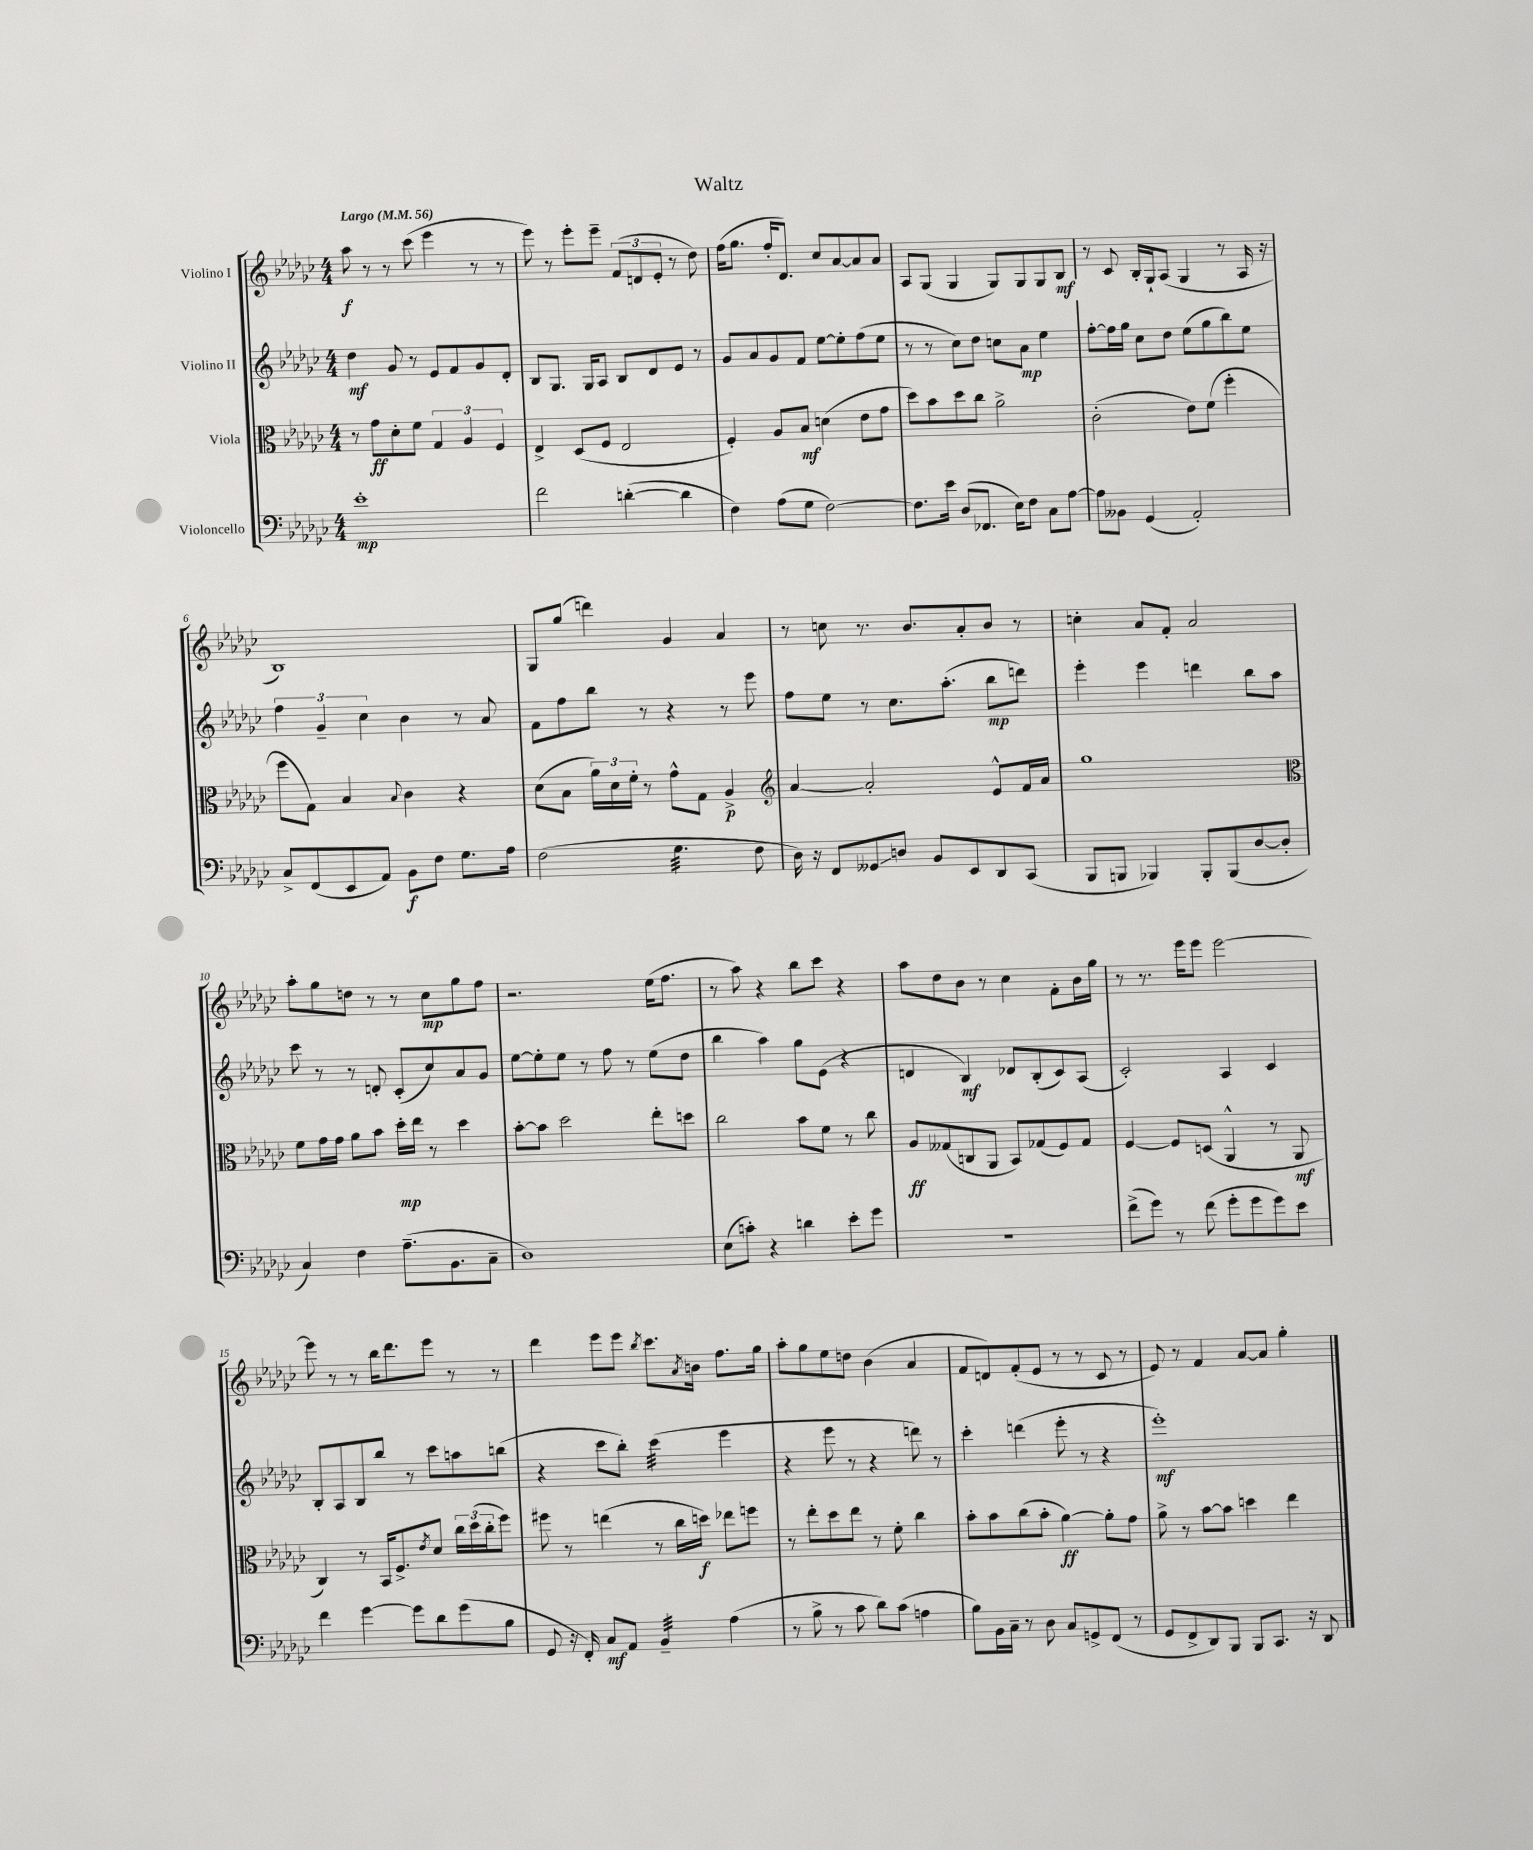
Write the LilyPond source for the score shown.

\header { title = "Waltz" }
<<
\new StaffGroup <<
\new Staff = "s0" \with { instrumentName = "Violino I" } {
    \clef treble \key ges \major \numericTimeSignature \time 4/4 \tempo "Largo" 4 = 56
    aes''8\f r8 r8 ces'''8( ees'''4 r8 r8 |
    ees'''8) r8 ees'''8-. ees'''8-- \tuplet 3/2 { f'8( d'8 ees'8-. } r8 des''8) |
    f''16( ges''8. f''16-. des'8.) ces''8 aes'8~ aes'8 aes'8 |
    aes8 ges8( ges4 ges8) ges8 ges8 bes8\mf |
    r8 ces'8 bes16-. ges16-! aes8( ges4 r8 aes16 r16 |
    bes1) |
    ges8 ges''8( d'''4) ges'4 aes'4 |
    r8 c''8 r8. bes'8. aes'8-. bes'8 r8 |
    c''4-. aes'8 f'8-. aes'2 |
    aes''8-. ges''8 d''8 r8 r8 ces''8\mp ges''8 f''8 |
    r2. ees''16( f''8. |
    r8 aes''8) r4 bes''8 ces'''8 r4 |
    aes''8 des''8 bes'8 r8 ces''4 f'8-. bes'16 ges''16 |
    r8 r8. ees'''16 ees'''8 ees'''2~ |
    ees'''8 r8 r8 bes''16 des'''8. ees'''8 r8 r8 |
    des'''4 ees'''8 ees'''8 \acciaccatura { bes''8 } ces'''8. \acciaccatura { aes'8 } b'16 f''8. ges''16 |
    aes''8-. ges''8 ees''8 d''8 bes'4( aes'4 |
    f'8 d'8) f'8-.( ees'8 r8 r8 ces'8 r8 |
    ees'8) r8 f'4 aes'8~ aes'8 ges''4-. \bar "|." |
}
\new Staff = "s1" \with { instrumentName = "Violino II" } {
    \clef treble \key ges \major \numericTimeSignature \time 4/4
    des''4\mf ges'8 r8 ees'8 f'8 ges'8 des'8-. |
    bes8 ges8. ges16 aes8 bes8 des'8 ees'8 r8 |
    ges'8 aes'8 ges'8 f'8 ees''8~ ees''8-. f''8( ees''8 |
    r8 r8 ces''8) des''8 c''8 aes'8\mp ees''4 |
    f''8~-. f''16 ges''16 ces''8 des''8 ees''8( ges''8 bes''8) ees''8 |
    \tuplet 3/2 { f''4 ges'4-- ces''4 } bes'4 r8 aes'8 |
    f'8 f''8 bes''8 r8 r4 r8 ees'''8 |
    f''8 ees''8 r8 ces''8. aes''8.-.( bes''8\mp d'''8) |
    ees'''4-. ees'''4 d'''4 bes''8 aes''8 |
    ces'''8 r8 r8 d'8-. ces'8-.( ces''8) aes'8 ges'8 |
    ees''8~ ees''8-. ees''8 r8 f''8 r8 ees''8( des''8 |
    bes''4 aes''4) ges''8 ees'8( r4 |
    d'4 bes4\mf) des'8 bes8-.( ces'8) aes8( |
    ces'2-.) aes4 ces'4 |
    bes8-. aes8 bes8 bes''8 r8 ces'''8 a''8 b''8( |
    r4 ces'''8 bes''8-.) ces'''4:32( ees'''4 |
    r4 ees'''8 r8 r4 d'''8) r8 |
    ces'''4-. d'''4( ees'''8-. r8 r4 |
    ees'''1-.\mf) \bar "|." |
}
\new Staff = "s2" \with { instrumentName = "Viola" } {
    \clef alto \key ges \major \numericTimeSignature \time 4/4
    r8 ges'8\ff des'8-. f'8 \tuplet 3/2 { ges4 aes4 f4 } |
    ees4-> des8( f8 ees2 |
    f4-.) aes8 bes8\mf d'4( ees'8 ges'8 |
    des''8) bes'8 des''8 ces''8 aes'2-> |
    ces'2-.( ees'8) f'8( f''4-. |
    f''8 ges8) bes4 \appoggiatura { bes8 } ces'4 r4 |
    des'8( bes8 \tuplet 3/2 { aes'16) des'16 f'16-. } r8 ges'8-^ ges8 aes4->\p |
    \clef treble aes'4~ aes'2-. ees'8-^ f'16 aes'16 |
    ges''1 |
    \clef alto f'8 ges'16 ges'16 aes'8 bes'8 des''16-.\mp ees''16 r8 des''4 |
    bes'8~-. bes'8 des''2 ees''8-. d''8 |
    ces''2 bes'8 f'8 r8 ces''8 |
    aes8\ff geses8( c8 aes,8 bes,8) ges8( f8) ges8 |
    f4~ f8 d8( aes,4-^ r8 aes,8\mf |
    ces4) r8 bes,16 f8.-> \acciaccatura { ees'8 } des'8 \tuplet 3/2 { ces''16 des''16( ces''16-. } f''8) |
    fis''8 r8 e''4( r8 ces''16 d''16\f) ees''8 f''8 |
    r8 ees''8-. des''8 ees''8 r8 f'8-. ces''4 |
    bes'8-. bes'8 ces''8( bes'8-. aes'4~\ff) aes'8-. ges'8 |
    aes'8-> r8 bes'8~ bes'8 d''4 ees''4 \bar "|." |
}
\new Staff = "s3" \with { instrumentName = "Violoncello" } {
    \clef bass \key ges \major \numericTimeSignature \time 4/4
    ees'1-.\mp |
    f'2 d'4~-.( d'4 |
    f4) aes8( ges8 f2~) |
    f8. ees'16 des8( fes,8. ees16) f8 ces8 aes8~ |
    aes8 beses,8 ges,4( aes,2-.) |
    ces8-> f,8( ees,8 aes,8) bes,8\f f8 ges8. aes16 |
    f2( ges4.:32 f8 |
    des16) r16 f,8 geses,8\glissando d8 bes,8 ees,8 des,8 ces,8( |
    bes,,8 b,,8 bes,,4) bes,,8-. bes,,8( des8~ des8-. |
    ces4) f4 aes8.--( bes,8. ces8-- |
    des1) |
    ees8( c'8-.) r4 d'4 ees'8-. ges'8 |
    R1 |
    f'8->( ges'8) r8 f'8( ges'8-. ges'8 ges'8) ees'8 |
    f'4 ges'4~ ges'8 des'8 ges'8( bes8 |
    ges,8 r16 f,16-.) ces8\mf aes,8 bes,4:32-- aes4( |
    r8 bes8-> r8 ces'8 des'8) ces'8( a4 |
    bes8) bes,16 ces16-- r8 des8 ces8 g,8-> f,8( r8 |
    ges,8 f,8-> des,8) bes,,8 bes,,8 ces,8. r16 des,8 \bar "|." |
}
>>
>>
